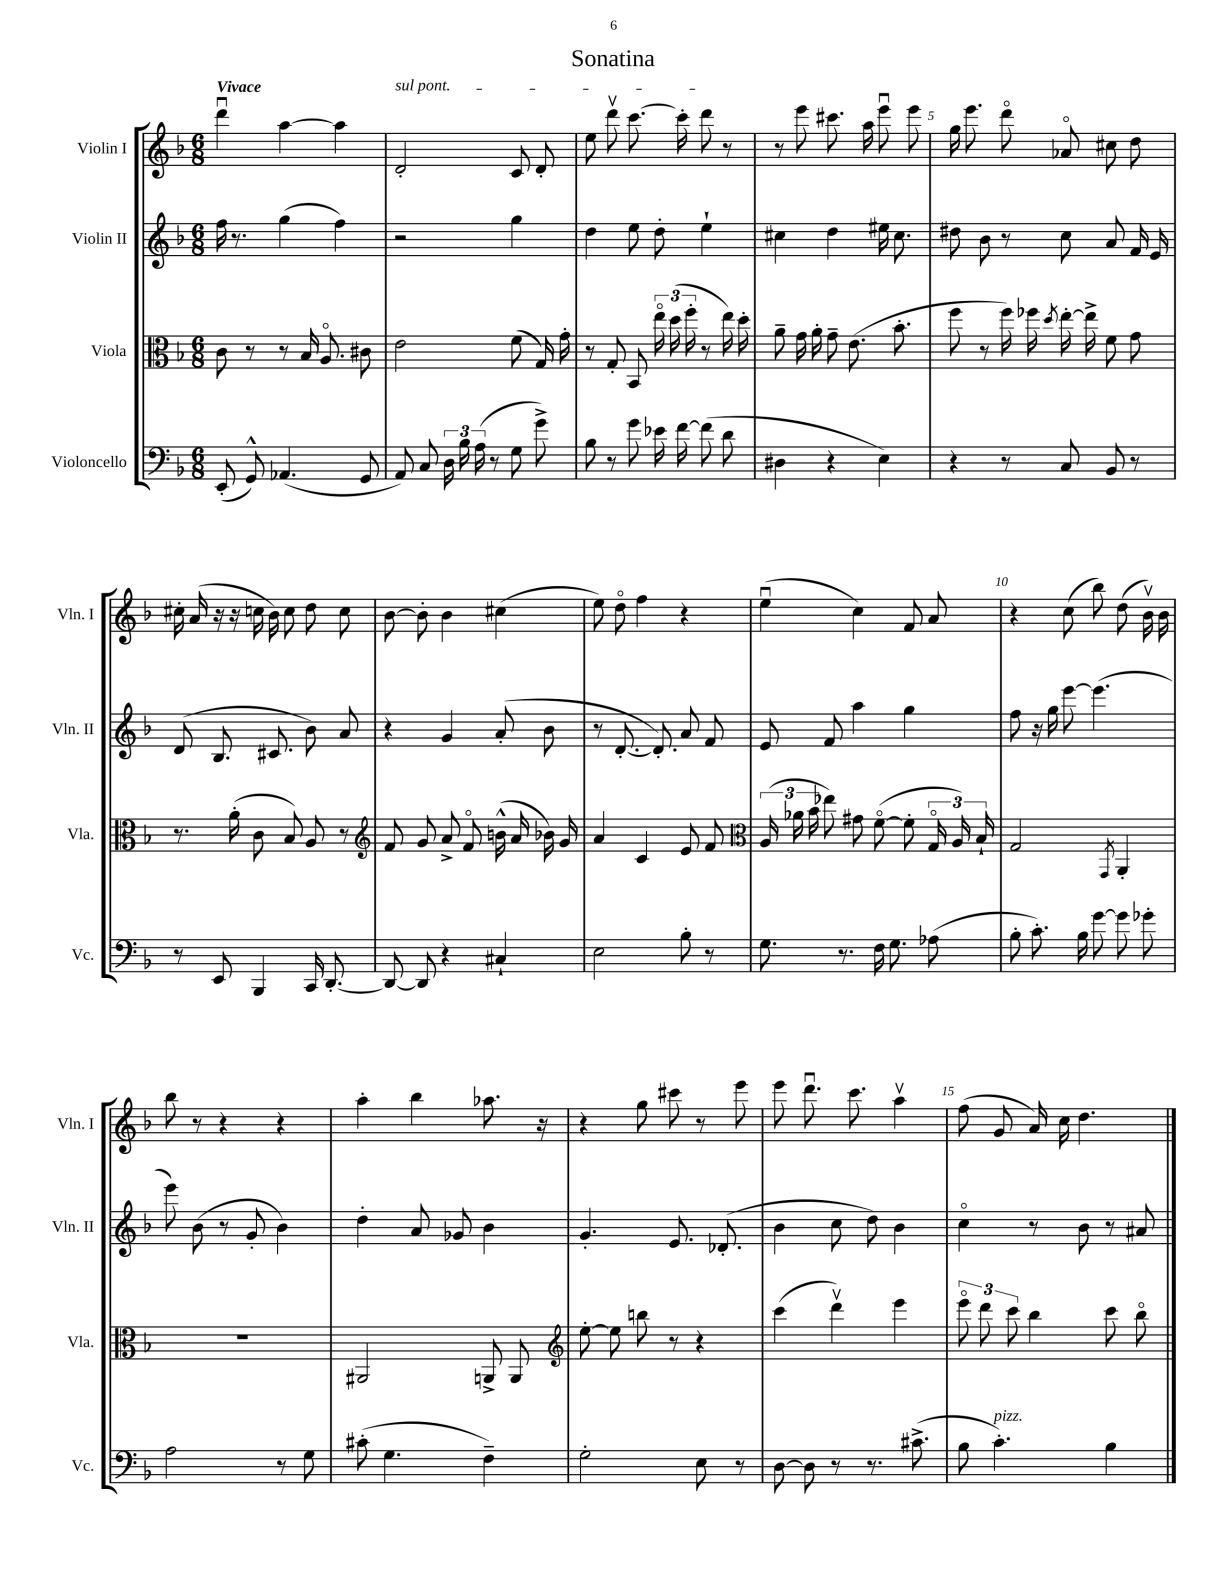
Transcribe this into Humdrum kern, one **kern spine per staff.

**kern	**kern	**kern	**kern
*staff4	*staff3	*staff2	*staff1
*clefF4	*clefC3	*clefG2	*clefG2
*k[b-]	*k[b-]	*k[b-]	*k[b-]
*M6/8	*M6/8	*M6/8	*M6/8
(8EE'	8c	16ff	4dddu
.	.	8.r	.
8GG^^)	8r	.	.
(4.AA-	8r	(4gg	[4aa
.	16B-	.	.
.	8.Ao	.	.
.	.	4ff)	4aa]
8GG	8c#	.	.
=	=	=	=
8AA)	2e	2r	2d'
8C	.	.	.
24D	.	.	.
24B-	.	.	.
(24A	.	.	.
8r	.	.	.
8G	(8f	4gg	8c
8g^)	16G)	.	8d'
.	16g'	.	.
=	=	=	=
8B-	8r	4dd	8ee
8r	8G'	.	8dddv
8g	8BB-	8ee	[8.ccc
16e-	24eeo	8dd'	.
.	(24dd	.	.
[16f	.	.	16ccc']
.	24ff'	.	.
(8f]	8r	4ee`	8ddd
8d	16ee)	.	8r
.	16dd'	.	.
=	=	=	=
4D#	8a~	4cc#	8r
.	16g	.	8eee
.	16a'	.	.
4r	8g~	4dd	8.ccc#
.	(8.e	.	.
.	.	.	16aa
4E)	.	16ee#	8eeeu
.	8.b-'	8.cc#	.
.	.	.	8eee
=	=	=	=
4r	8ff	8dd#	16gg
.	.	.	8.eee
.	8r	8b-	.
8r	16ff)	8r	8dddo
.	16ff-	.	.
.	8qdd	.	.
8C	[16ee'	8cc	8a-o
.	16ee^]	.	.
8BB-	8f	8a	8cc#
8r	8g	16f	8dd
.	.	16e	.
=	=	=	=
8r	8.r	(8d	16cc#'
.	.	.	(16a
8EE	.	8.B-	16r
.	(16a'	.	16r
4BBB-	8c	.	16cc
.	.	8.c#	16b-)
.	8B-)	.	8cc
16CC	8A	8b-)	8dd
[8.DD'	.	.	.
.	8r	8a	8cc
=	=	=	=
*	*clefG2	*	*
8DD_	8f	4r	[8b-
8DD]	8g	.	8b-']
4r	8a^	4g	4b-
.	8fo	.	.
4C#`	(16b^^	(8a'	(4cc#
.	16a	.	.
.	16b-)	8b-	.
.	16g	.	.
=	=	=	=
2E	4a	8r	8ee)
.	.	[8.d'	8ddo
.	4c	.	4ff
.	.	8.d'])	.
8B-'	8e	8a	4r
8r	8f	8f	.
=	=	=	=
*	*clefC3	*	*
8.G	(24A	8e	(4eeu
.	24a-	.	.
.	24b-	.	.
.	8ee-)	8f	.
8.r	.	.	.
.	8g#	4aa	4cc)
16F	([8fo	.	.
8.G	.	.	.
.	8f']	4gg	8f
(8A-	24Go	.	8a
.	24A)	.	.
.	24B-`	.	.
=	=	=	=
8B-'	2G	8ff	4r
8.c')	.	16r	.
.	.	16gg	.
.	.	[8eee	(8cc
16B-	.	.	.
[8g	.	(4.eee]	8bb-)
.	8qGG	.	.
8g]	4AA'	.	(8dd
8g-'	.	.	16b-v)
.	.	.	16b-
=	=	=	=
2A	2.r	8eee)	8bb-
.	.	(8b-	8r
.	.	8r	4r
.	.	8g'	.
8r	.	4b-)	4r
8G	.	.	.
=	=	=	=
(8c#'	2AA#	4dd'	4aa'
4.G	.	.	.
.	.	8a	4bb-
.	.	8g-	.
4F~)	8AA^	4b-	8.aa-
.	8AA	.	.
.	.	.	16r
=	=	=	=
*	*clefG2	*	*
2G'	[8ee'	4.g'	4r
.	8ee]	.	.
.	8bb	.	8gg
.	8r	8.e	8ccc#
8E	4r	.	8r
.	.	(8.d-'	.
8r	.	.	8eee
=	=	=	=
[8D	(4ccc	4b-	8eee
8D]	.	.	8.dddu
8r	4dddv)	8cc	.
.	.	.	8.ccc
8.r	.	8dd)	.
.	4eee	4b-	4aav
(8.c#^	.	.	.
=	=	=	=
8B-	12eeeo	4cco	(8ff
.	12ddd	.	.
4.c')	.	.	8g
.	12ccc	.	.
.	4bb-	8r	16a)
.	.	.	16cc
.	.	8b-	4.dd
4B-	8ccc	8r	.
.	8bb-o	8a#	.
==	==	==	==
*-	*-	*-	*-
